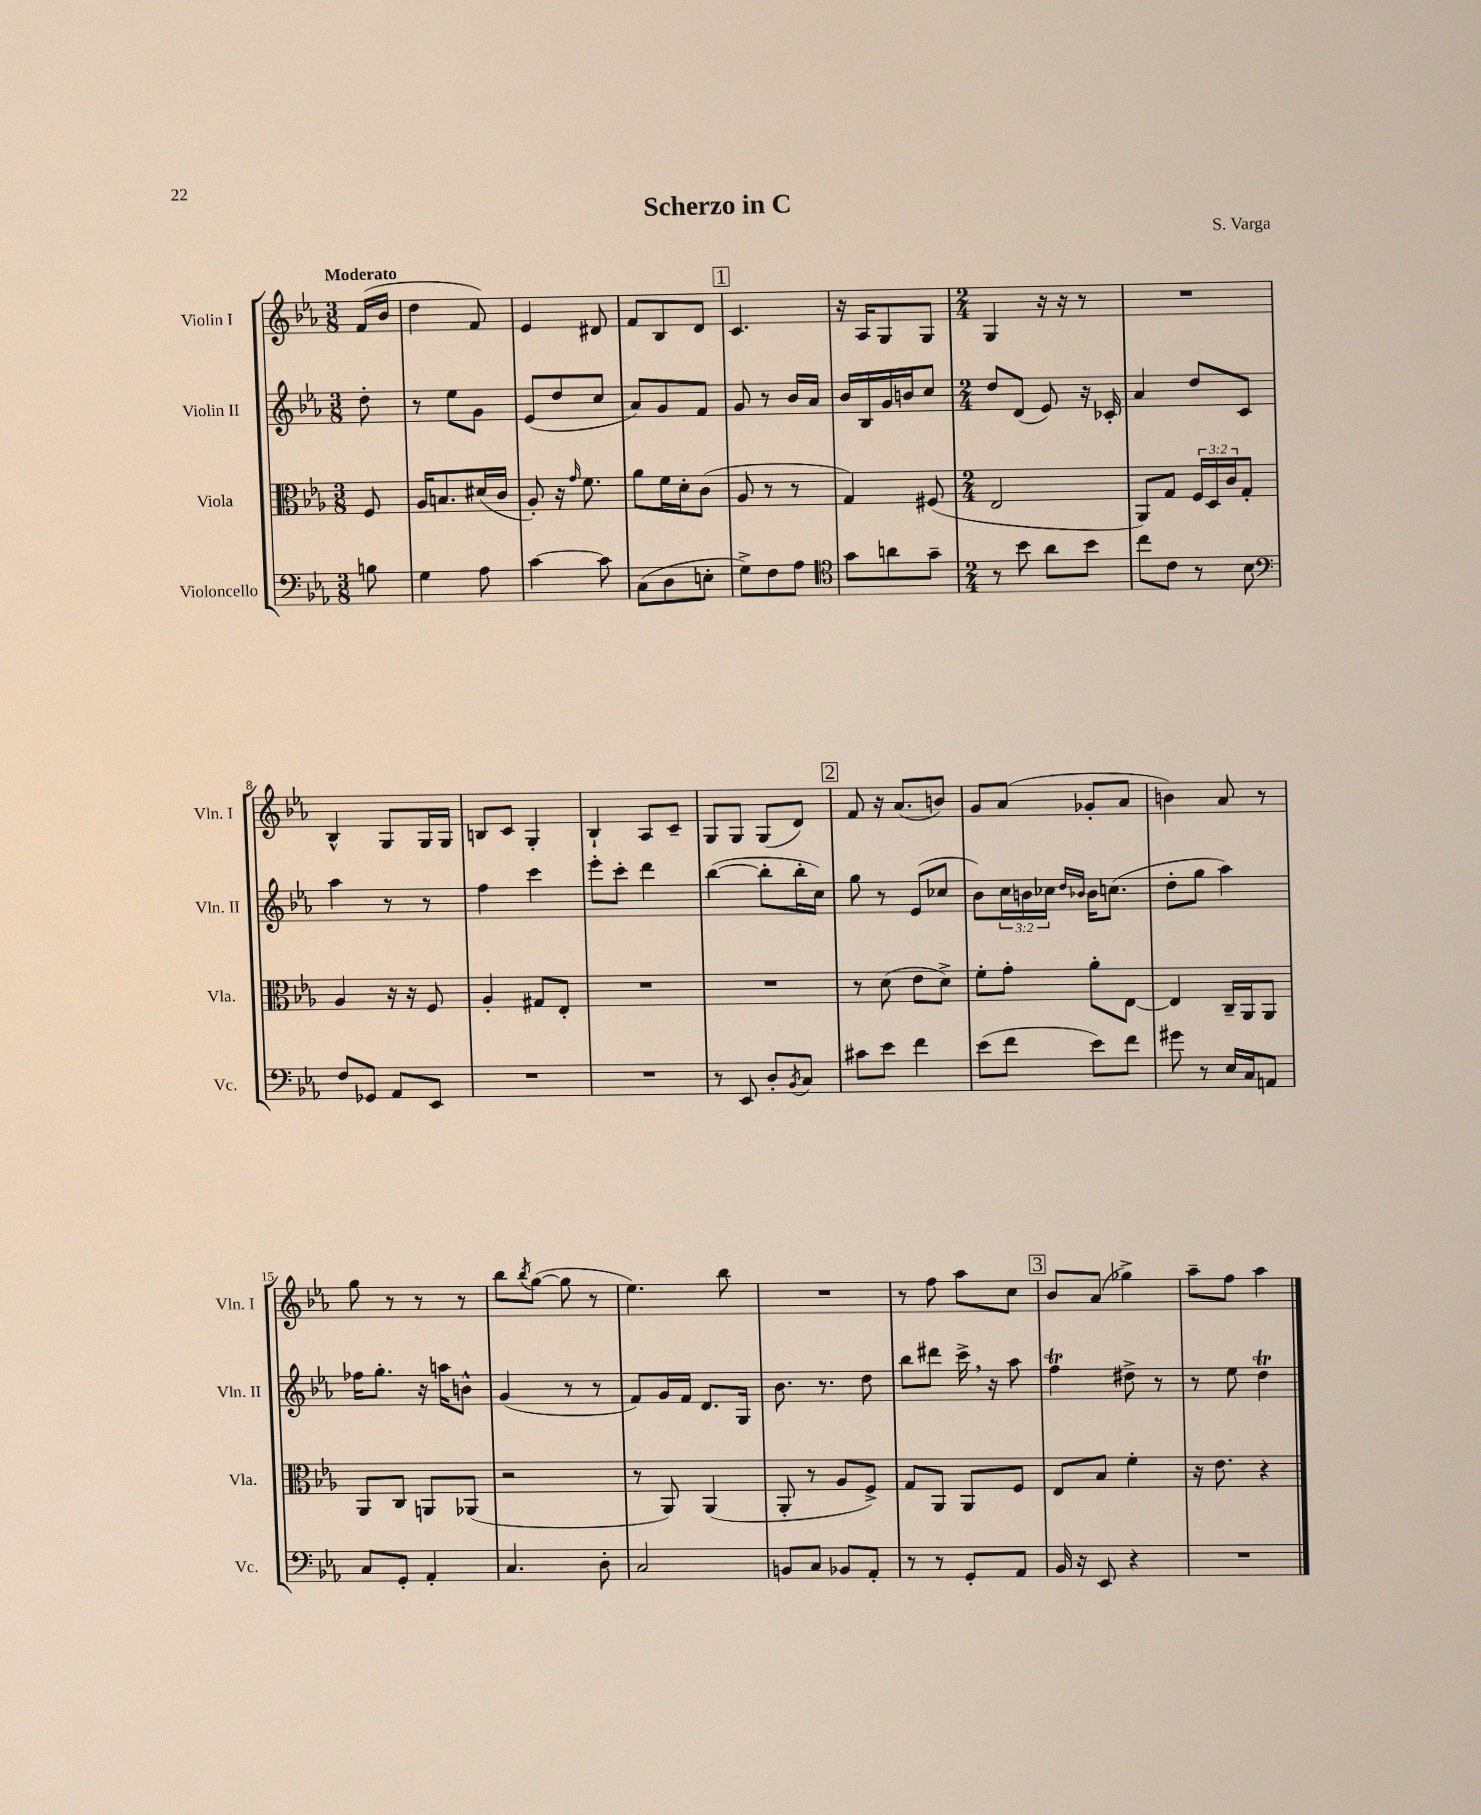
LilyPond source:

\header { title = "Scherzo in C" composer = "S. Varga" }
<<
\new StaffGroup <<
\new Staff = "s0" \with { instrumentName = "Violin I" shortInstrumentName = "Vln. I" } {
    \clef treble \key ees \major \numericTimeSignature \time 3/8 \partial 8 \tempo "Moderato"
    f'16( bes'16 |
    d''4 f'8) |
    ees'4 dis'8 |
    f'8 bes8 d'8 |
    \mark \markup { \box "1" } c'4. |
    r16 aes16 g8 g8 |
    \numericTimeSignature \time 2/4 g4 r16 r16 r8 |
    R2 |
    bes4-^ g8 g16 g16 |
    b8 c'8 g4-. |
    bes4-! aes8 c'8-- |
    g8 g8 g8( d'8) |
    \mark \markup { \box "2" } f'8 r16 aes'8.( b'8) |
    g'8 aes'8( ges'8-. aes'8 |
    b'4) aes'8 r8 |
    g''8 r8 r8 r8 |
    bes''8 \acciaccatura { bes''8 } g''8~( g''8 r8 |
    ees''4.) bes''8 |
    R2 |
    r8 f''8 aes''8 c''8 |
    \mark \markup { \box "3" } bes'8 aes'8( ges''4->) |
    aes''8-- f''8 aes''4 \bar "|." |
}
\new Staff = "s1" \with { instrumentName = "Violin II" shortInstrumentName = "Vln. II" } {
    \clef treble \key ees \major \numericTimeSignature \time 3/8 \override Staff.TupletNumber.text = #tuplet-number::calc-fraction-text \partial 8
    d''8-. |
    r8 ees''8 g'8 |
    ees'8( d''8 c''8 |
    aes'8) g'8 f'8 |
    \mark \markup { \box "1" } g'8 r8 bes'16 aes'16 |
    bes'16 bes16 g'16 b'16 c''8 |
    \numericTimeSignature \time 2/4 d''8 d'8( ees'8) r16 ces'16-. |
    aes'4 d''8 c'8 |
    aes''4 r8 r8 |
    f''4 c'''4 |
    ees'''8-. c'''8-. d'''4 |
    bes''4~( bes''8-. bes''16-. c''16) |
    \mark \markup { \box "2" } g''8 r8 ees'8( ces''8 |
    bes'8) \tuplet 3/2 { c''16 b'16 ces''16 } \grace { d''16 bes'16 } bes'16 c''8.( |
    d''8-. g''8 aes''4) |
    fes''16 g''8.-. r16 a''16 b'8-^ |
    g'4( r8 r8 |
    f'8) g'16 f'16 d'8. g16 |
    bes'8. r8. d''8 |
    bes''8 dis'''8 c'''16-> \breathe r16 aes''8 |
    \mark \markup { \box "3" } f''4\trill dis''8-> r8 |
    r8 ees''8 d''4\trill \bar "|." |
}
\new Staff = "s2" \with { instrumentName = "Viola" shortInstrumentName = "Vla." } {
    \clef alto \key ees \major \numericTimeSignature \time 3/8 \override Staff.TupletNumber.text = #tuplet-number::calc-fraction-text \partial 8
    f8 |
    aes16 b8. dis'16( c'16 |
    aes8-.) r16 \grace { g'16 } f'8. |
    aes'8 f'16 d'16-. c'8( |
    \mark \markup { \box "1" } aes8 r8 r8 |
    g4) fis8( |
    \numericTimeSignature \time 2/4 ees2 |
    aes,8) g8 \tuplet 3/2 { f16 d16 c'16 } g8-. |
    aes4 r16 r16 f8 |
    aes4-. gis8 ees8-. |
    R2 |
    R2 |
    \mark \markup { \box "2" } r8 d'8( ees'8 d'8->) |
    f'8-. g'8-. aes'8-. ees8~ |
    ees4 c16-- aes,16 aes,8 |
    aes,8 c8 a,8 aes,8( |
    r2 |
    r8 aes,8) aes,4( |
    aes,8-. r8 aes8 f8->) |
    g8 aes,8 aes,8 f8 |
    \mark \markup { \box "3" } ees8 bes8 f'4-. |
    r16 ees'8. r4 \bar "|." |
}
\new Staff = "s3" \with { instrumentName = "Violoncello" shortInstrumentName = "Vc." } {
    \clef bass \key ees \major \numericTimeSignature \time 3/8 \partial 8
    b8 |
    g4 aes8 |
    c'4~ c'8 |
    c8( d8 e8-. |
    \mark \markup { \box "1" } g8->) f8 aes8 |
    \clef tenor g'8 a'8 g'8-- |
    \numericTimeSignature \time 2/4 r8 bes'8 aes'8 bes'8 |
    c''8 c'8 r8 bes8 |
    \clef bass f8 ges,8 aes,8 ees,8 |
    R2 |
    R2 |
    r8 ees,8 d8-. \acciaccatura { bes,8 } c8 |
    \mark \markup { \box "2" } cis'8 ees'8 f'4 |
    ees'8( f'8 ees'8) f'8 |
    gis'8 r8 ees16 c16 a,8 |
    c8 g,8-. aes,4-. |
    c4. d8-. |
    c2 |
    b,8 c8 bes,8 aes,8-. |
    r8 r8 g,8-. aes,8 |
    \mark \markup { \box "3" } bes,16 r16 ees,8 r4 |
    R2 \bar "|." |
}
>>
>>
